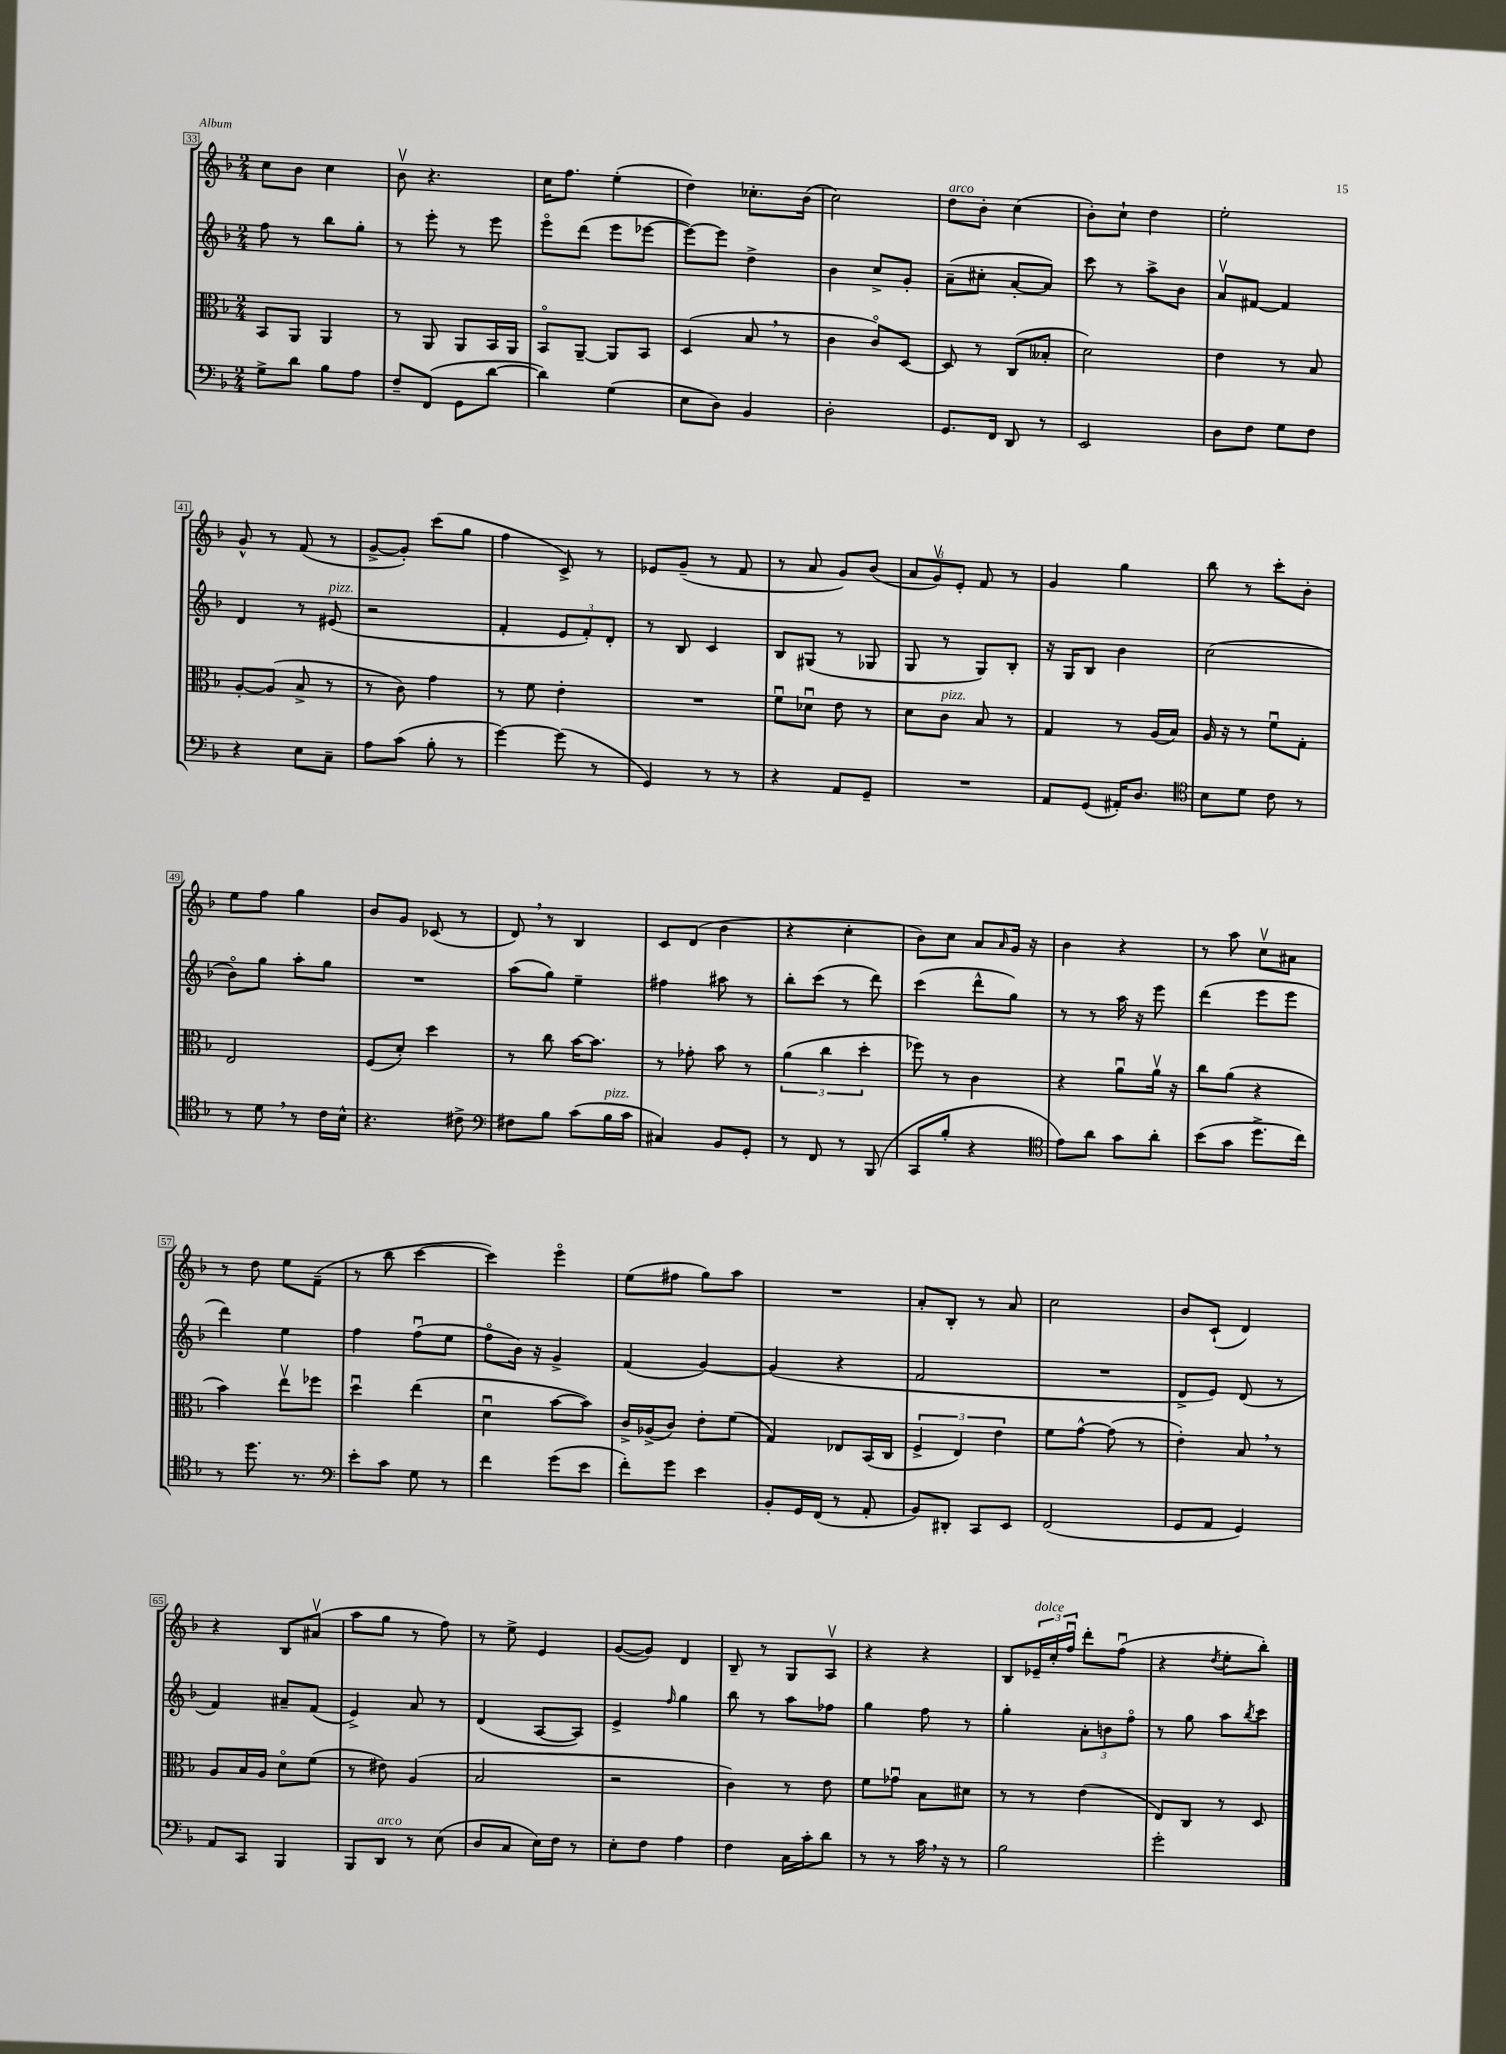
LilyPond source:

<<
\new StaffGroup <<
\new Staff = "s0" {
    \clef treble \key f \major \numericTimeSignature \time 2/4
    c''8 bes'8 c''4 |
    bes'8\upbow r4. |
    c''16 f''8. e''4-.( |
    d''4) ces''8.-. bes'16( |
    c''2) |
    d''8^\markup { \italic "arco" } bes'8-. c''4( |
    bes'8-.) c''8-! d''4 |
    e''2-. |
    g'8-^ r8 f'8( r8 |
    g'8~-> g'8-.) c'''8( g''8 |
    f''4 c'8->) r8 |
    ees'8 g'8--( r8 f'8 |
    r8 a'8 g'8) bes'8( |
    \tuplet 3/2 { a'8 g'8\upbow) e'8-. } f'8 r8 |
    g'4 g''4 |
    bes''8 r8 c'''8-. bes'8-. |
    e''8 f''8 g''4 |
    bes'8 g'8 ces'8( r8 |
    d'8) \breathe r8 bes4 |
    c'8 d'8( bes'4 |
    r4 c''4-. |
    bes'8) c''8 a'8 \grace { a'16 } g'16 r16 |
    bes'4 r4 |
    r8 a''8 c''8\upbow ais'8 |
    r8 d''8 e''8 f'8--( |
    r8 bes''8 c'''4~ |
    c'''4) e'''4\flageolet |
    e''8( fis''8 g''8) a''8 |
    R2 |
    a'8-. bes8-. r8 a'8 |
    c''2 |
    bes'8 c'8-!( d'4) |
    r4 bes8 ais'8\upbow( |
    a''8 g''8 r8 f''8) |
    r8 e''8-> e'4 |
    g'8~( g'8) d'4 |
    bes8-- r8 g8 a8\upbow |
    r4 r4 |
    bes8 \tuplet 3/2 { ees'16--^\markup { \italic "dolce" } c''16-. f''16\downbow } d'''8-. f''8\downbow( |
    r4 \acciaccatura { d''8 } e''8-. bes''8-.) \bar "|." |
}
\new Staff = "s1" {
    \clef treble \key f \major \numericTimeSignature \time 2/4
    f''8 r8 bes''8 g''8-. |
    r8 e'''8-. r8 e'''8 |
    e'''8\flageolet d'''8( e'''8 ees'''8~ |
    ees'''8~) ees'''8 d''4-> |
    bes'4 c''8-> g'8-. |
    a'8--( cis''8-. a'8~-. a'8) |
    c'''8 r8 a''8-> bes'8 |
    a'8\upbow fis'8~ fis'4 |
    d'4 r8 eis'8^\markup { \italic "pizz." }( |
    r2 |
    f'4-. \tuplet 3/2 { e'8 f'8-.) d'8-. } |
    r8 bes8 c'4 |
    bes8 gis8( r8 ges8 |
    g8 r8 g8) bes8-. |
    r16 g16 bes8 bes'4 |
    c''2( |
    bes'8\flageolet) g''8 a''8-. g''8 |
    R2 |
    a''8( g''8) e''4-- |
    fis''4 ais''8 r8 |
    bes''8-. c'''8( r8 d'''8) |
    c'''4( d'''8-^ g''8) |
    r8 r8 a''16 r16 e'''8 |
    d'''4( e'''8 e'''8 |
    d'''4) e''4 |
    f''4 f''8\downbow( e''8 |
    f''8\flageolet bes'16) r16 g'4-> |
    f'4( g'4~) |
    g'4( r4 |
    f'2 |
    R2 |
    d'8-> e'8) d'8( r8 |
    f'4) ais'8-- f'8( |
    e'4->) a'8 r8 |
    d'4( a8~ a8) |
    e'4-> \grace { f''16 } g''4 |
    bes''8 r8 a''8 fes''8 |
    g''4 f''8 r8 |
    g''4-. \tuplet 3/2 { a'8-. b'8 f''8\flageolet } |
    r8 g''8 a''8 \acciaccatura { bes''8 } c'''8 \bar "|." |
}
\new Staff = "s2" {
    \clef alto \key f \major \numericTimeSignature \time 2/4
    bes,8 a,8 a,4 |
    r8 a,8 a,8 bes,16 a,16 |
    bes,8\flageolet a,8~-- a,8 bes,8 |
    d4( bes8 \breathe r8 |
    c'4 c'8\flageolet) d8~ |
    d8 r8 c8( beses8-. |
    d'2) |
    e'4 r8 bes8 |
    a8~-. a8( bes8-> r8 |
    r8 c'8) g'4 |
    r8 f'8 e'4-. |
    R2 |
    f'8\downbow des'8\downbow e'8 r8 |
    d'8 c'8^\markup { \italic "pizz." } bes8 r8 |
    g4 r8 a16( bes16) |
    a16 r16 r8 f'8\downbow g8-. |
    e2 |
    f8( d'8-.) d''4 |
    r8 c''8 bes'16~ bes'8. |
    r8 ges'8-. bes'8 r8 |
    \tuplet 3/2 { a'4( c''4 d''4-. } |
    fes''8) r8 c'4 |
    r4 a'8\downbow a'16\upbow r16 |
    c''8 a'8( r4 |
    bes'4) e''8\upbow fes''8 |
    d''4\downbow e''4( |
    d'4\downbow bes'8~ bes'8) |
    c'16-> aes16->( c'8) e'8-. f'8( |
    g4) ees8 bes,16( c16 |
    \tuplet 3/2 { f4-> e4) e'4 } |
    f'8 g'8~-^ g'8( r8 |
    e'4-.) bes8 \breathe r8 |
    a8 bes16 a16 d'8\flageolet f'8( |
    r8 eis'8) a4( |
    bes2 |
    r2 |
    c'4) r8 e'8 |
    f'8 ges'8\downbow bes8 dis'8 |
    r8 r8 e'4( |
    e8) c8 r8 d8 \bar "|." |
}
\new Staff = "s3" {
    \clef bass \key f \major \numericTimeSignature \time 2/4
    g8-> d'8 bes8 a8 |
    f8-- f,8( g,8 d'8~ |
    d'4) g4( |
    e8 d8) bes,4 |
    d2-. |
    g,8. f,16 d,8 r8 |
    e,2 |
    d8 f8 g8 f8 |
    r4 e8 c8-- |
    a8 c'8( bes8-. r8 |
    g'4~) g'8( r8 |
    g,4) r8 r8 |
    r4 a,8 g,8-- |
    R2 |
    a,8 g,8( ais,16-.) d8. |
    \clef tenor bes8 d'8 c'8 r8 |
    r8 d'8 \breathe r8 c'16 bes16-^ |
    r4. cis'8-> |
    \clef bass fis8 bes8 c'8( bes16^\markup { \italic "pizz." } c'16 |
    cis4) bes,8 g,8-. |
    r8 f,8 r8 bes,,8( |
    c,8 bes8-. r4 |
    \clef tenor e'8) a'8 g'8 a'8-. |
    bes'8( g'8 d''8.-> c''16) |
    r8 d''8. r8. |
    \clef bass e'8-. c'8 g8 r8 |
    f'4 g'8( e'8 |
    f'8-.) g'8 e'4 |
    bes,8-. g,16 f,16( r8 a,8-. |
    bes,8) dis,8-. c,8 e,8 |
    f,2( |
    g,8 a,8 g,4) |
    a,8 c,8 bes,,4 |
    bes,,8 d,8^\markup { \italic "arco" } r8 e8( |
    d8 c8 e16) f16 r8 |
    e8-. f8 a4 |
    f4 c16 c'16-. d'8 |
    r8 r8 c'16 \breathe r16 r8 |
    bes2 |
    g'2-. \bar "|." |
}
>>
>>
\layout { \context { \Score currentBarNumber = #33 \override BarNumber.stencil = #(make-stencil-boxer 0.1 0.3 ly:text-interface::print) } }
